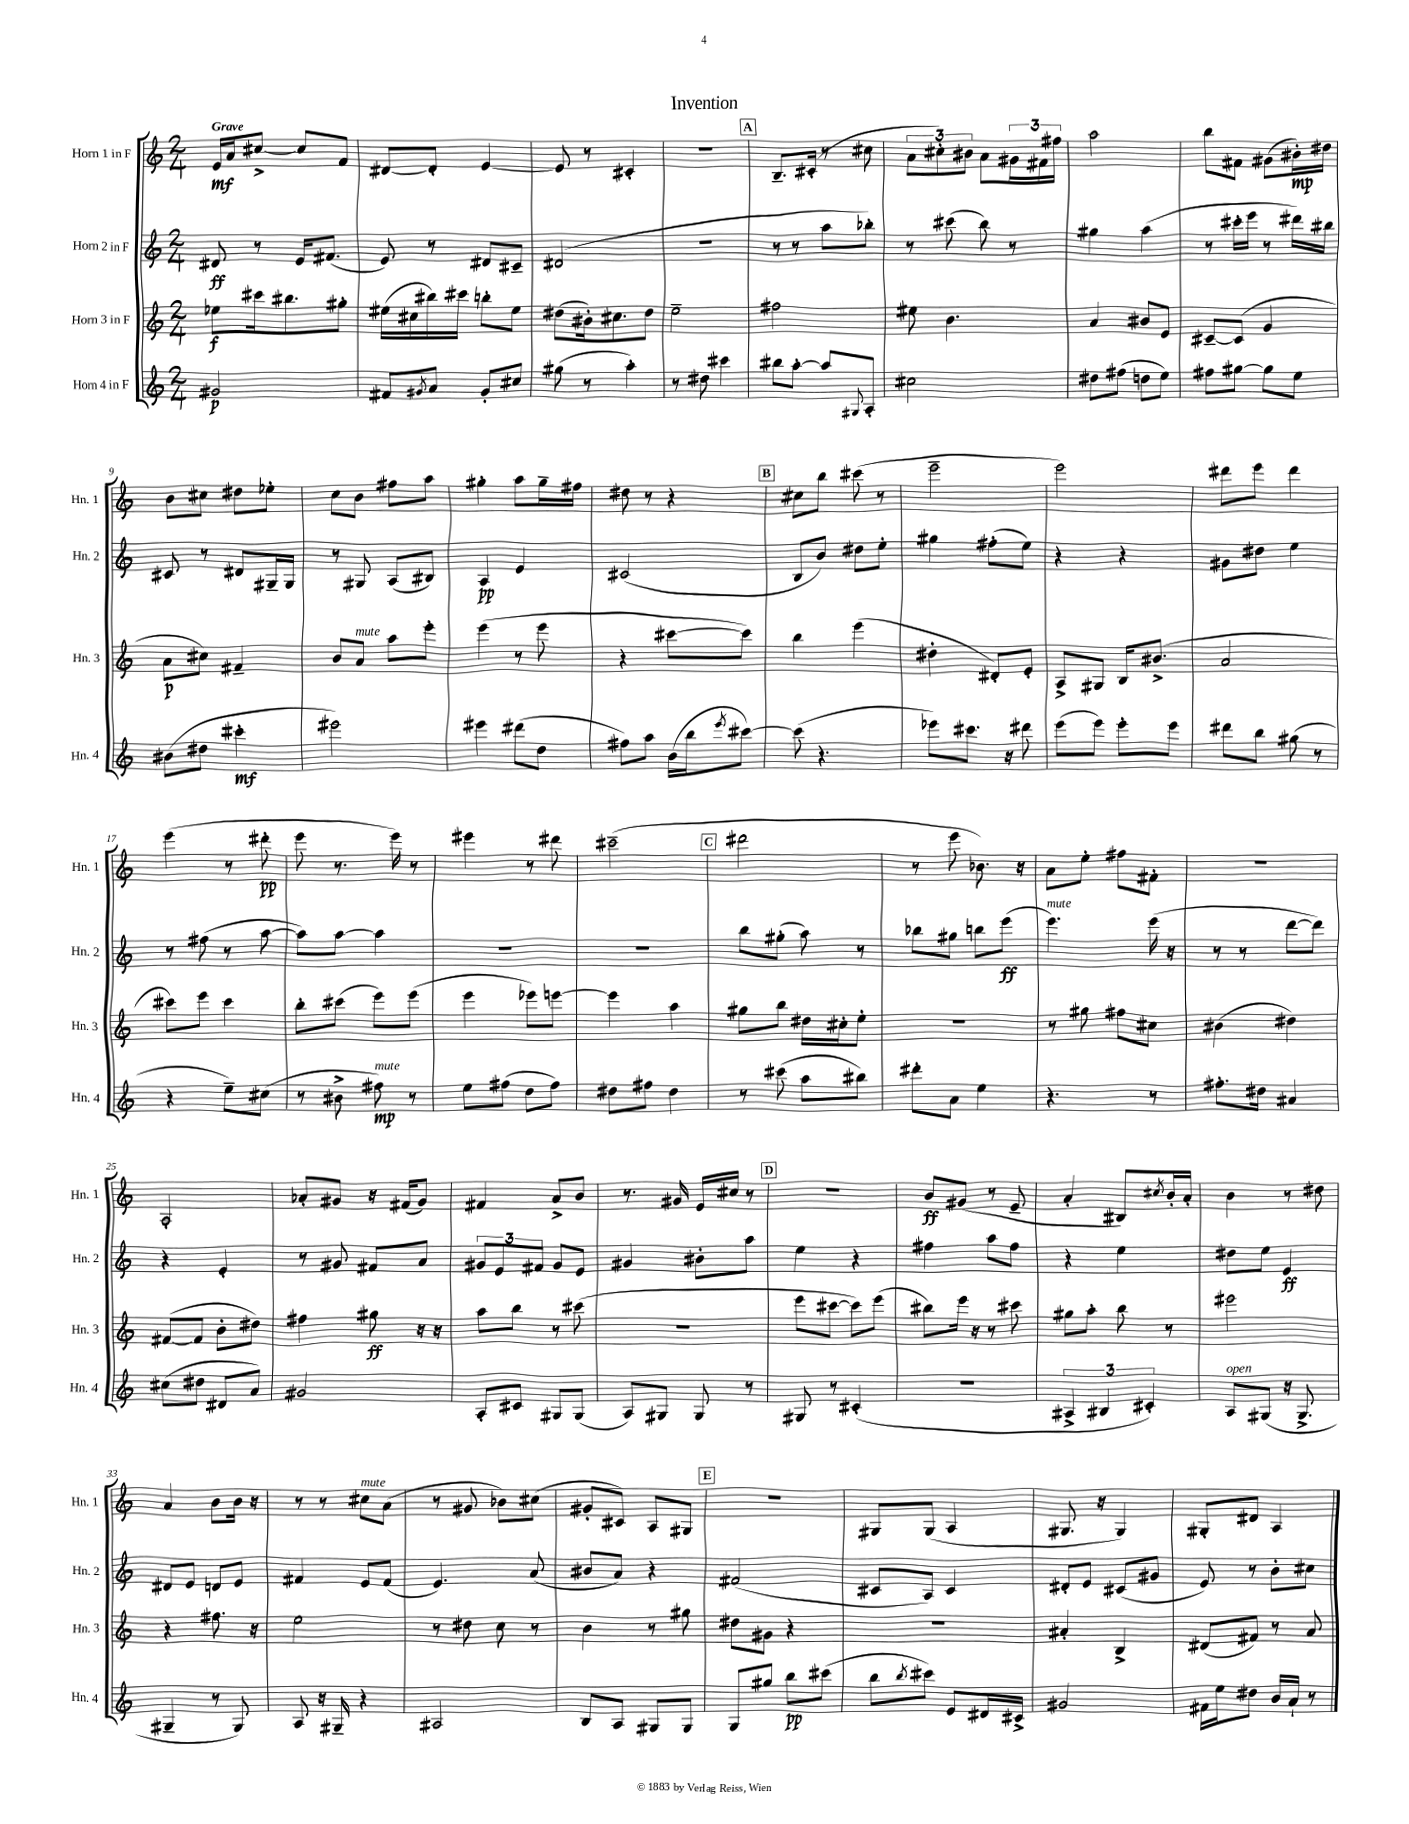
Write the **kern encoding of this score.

**kern	**dynam	**kern	**dynam	**kern	**dynam	**kern	**dynam
*part4	*part4	*part3	*part3	*part2	*part2	*part1	*part1
*staff4	*staff4	*staff3	*staff3	*staff2	*staff2	*staff1	*staff1
*I"Horn 4 in F	*	*I"Horn 3 in F	*	*I"Horn 2 in F	*	*I"Horn 1 in F	*
*I'Hn. 4	*	*I'Hn. 3	*	*I'Hn. 2	*	*I'Hn. 1	*
*clefG2	*	*clefG2	*	*clefG2	*	*clefG2	*
*k[]	*	*k[]	*	*k[]	*	*k[]	*
*M2/4	*	*M2/4	*	*M2/4	*	*M2/4	*
=1	=1	=1	=1	=1	=1	=1	=1
!	!	!	!	!	!	!LO:TX:a:B:t=Grave	!
2g#X/	p	8ee-X\L	f	8d#X/	ff	16e/LL	mf
.	.	.	.	.	.	16a/J	.
.	.	16ccc#X\k	.	8r	.	[8cc#X^/J	.
.	.	8.bb#X\	.	.	.	.	.
.	.	.	.	16e/KL	.	8cc#/L]	.
.	.	.	.	(8.f#X/J	.	.	.
.	.	8gg#X'\J	.	.	.	8f/J	.
=2	=2	=2	=2	=2	=2	=2	=2
8f#X/L	.	(16ee#X\LL	.	8e/)	.	[8d#X/L	.
.	.	16cc#X\	.	.	.	.	.
8qg#X/	.	.	.	.	.	.	.
8a/J	.	16bb#X\)	.	8r	.	8d#'/J]	.
.	.	16ccc#X\JJ	.	.	.	.	.
8g#'/L	.	8bbn'\L	.	8d#X/L	.	[4e/	.
8cc#X/J	.	8ee#\J	.	8c#X~/J	.	.	.
=3	=3	=3	=3	=3	=3	=3	=3
(8gg#X\	.	(8dd#X\L	.	(2d#X/	.	8e/]	.
8r	.	16b#X'\k)	.	.	.	8r	.
.	.	8.cc#X\	.	.	.	.	.
4aa'\)	.	.	.	.	.	4c#X'/	.
.	.	8dd#\J	.	.	.	.	.
=4	=4	=4	=4	=4	=4	=4	=4
8r	.	2ee~\	.	2r	.	2r	.
8dd#X\	.	.	.	.	.	.	.
4ccc#X\	.	.	.	.	.	.	.
!!LO:REH:place=s1:t=A
=5	=5	=5	=5	=5	=5	=5	=5
8bb#X\L	.	2ff#X\	.	8r	.	8.B~/L	.
[8aa'\J	.	.	.	8r	.	.	.
.	.	.	.	.	.	(16c#X'/Jk	.
8aa/L]	.	.	.	8aa\L	.	8r	.
8qqG#X/	.	.	.	.	.	.	.
8A'/J	.	.	.	8bb-X'\J)	.	8cc#X\	.
=6	=6	=6	=6	=6	=6	=6	=6
2cc#X\	.	8ee#X\	.	8r	.	12a\L	.
.	.	.	.	.	.	12cc#X'\)	.
.	.	4.b\	.	(8ccc#X\	.	.	.
.	.	.	.	.	.	12b#X\J	.
.	.	.	.	8bb\)	.	8a\L	.
.	.	.	.	8r	.	24g#X\L	.
.	.	.	.	.	.	24f#X\	.
.	.	.	.	.	.	24ff#X\JJ	.
=7	=7	=7	=7	=7	=7	=7	=7
8dd#X\L	.	4a/	.	4gg#X\	.	2aa\	.
(8ff#X\J	.	.	.	.	.	.	.
8ddn\L	.	8b#X/L	.	(4aa\	.	.	.
8ee\J)	.	8e/J	.	.	.	.	.
=8	=8	=8	=8	=8	=8	=8	=8
8ff#X\L	.	[8c#X~/L	.	8r	.	8bb\L	.
[8gg#X\J	.	(8c#/J]	.	16ccc#X'\LL	.	8f#X\J	.
.	.	.	.	16eee\JJ	.	.	.
8gg#\L]	.	4g/	.	8r	.	(8g#X\L	.
8ee\J	.	.	.	16ddd#X\LL)	.	16b#X'\L)	mp
.	.	.	.	16bb#X\JJ	.	16dd#X\JJ	.
!!LO:LB:g=z
=9	=9	=9	=9	=9	=9	=9	=9
(8b#X\L	.	8a\L	p	8c#X/	.	8b\L	.
8dd#X\J	.	8cc#X\J)	.	8r	.	8cc#X\J	.
4ccc#X'\	mf	4f#X~/	.	8d#X/L	.	8dd#X\L	.
.	.	.	.	16G#X~/L	.	8ee-X'\J	.
.	.	.	.	16G#/JJ	.	.	.
=10	=10	=10	=10	=10	=10	=10	=10
2eee#X\)	.	8b/L	.	8r	.	8cc\L	.
!	!	!LO:TX:a:i:t=mute	!	!	!	!	!
.	.	8a/J	.	8G#X/	.	8b\J	.
.	.	8aa\L	.	(8A/L	.	8ff#X\L	.
.	.	8eee'\J	.	8B#X/J)	.	8aa\J	.
=11	=11	=11	=11	=11	=11	=11	=11
4eee#X\	.	(4eee\	.	4A/	pp	4gg#X'\	.
(8ddd#X\L	.	8r	.	4e/	.	8aa\L	.
8dd\J	.	8eee\	.	.	.	16gg#~\L	.
.	.	.	.	.	.	16ff#X\JJ	.
=12	=12	=12	=12	=12	=12	=12	=12
8ff#X\L)	.	4r	.	(2c#X/	.	8dd#X\	.
8aa\J	.	.	.	.	.	8r	.
(16b\LL	.	[8ccc#X\L	.	.	.	4r	.
16bb\J	.	.	.	.	.	.	.
8qeee/	.	.	.	.	.	.	.
[8ccc#X\J)	.	8ccc#\J])	.	.	.	.	.
!!LO:REH:place=s1:t=B
=13	=13	=13	=13	=13	=13	=13	=13
(8ccc#\]	.	4bb\	.	8B/L	.	8cc#X\L	.
4.r	.	.	.	8b/J)	.	8bb\J	.
.	.	(4eee\	.	8dd#X\L	.	(8ccc#X\	.
.	.	.	.	8ee'\J	.	8r	.
=14	=14	=14	=14	=14	=14	=14	=14
8eee-X\L)	.	4dd#X'\	.	4gg#X\	.	2eee~\	.
8.ccc#X\J	.	.	.	.	.	.	.
.	.	8d#X'/L)	.	(8ff#X'\L	.	.	.
16r	.	.	.	.	.	.	.
8ddd#X\	.	8e'/J	.	8ee\J)	.	.	.
=15	=15	=15	=15	=15	=15	=15	=15
(8eee\L	.	8A^/L	.	4r	.	2eee\)	.
8eee\J)	.	8G#X/J	.	.	.	.	.
8eee'\L	.	16B/KL	.	4r	.	.	.
.	.	(8.b#X^/J	.	.	.	.	.
8eee\J	.	.	.	.	.	.	.
=16	=16	=16	=16	=16	=16	=16	=16
8ddd#X\L	.	2a/	.	8g#X\L	.	8ddd#X\L	.
8bb\J	.	.	.	8dd#X\J	.	8eee\J	.
(8gg#X\	.	.	.	4ee\	.	4ddd#\	.
8r	.	.	.	.	.	.	.
!!LO:LB:g=z
=17	=17	=17	=17	=17	=17	=17	=17
4r	.	8ccc#X\L)	.	8r	.	(4eee\	.
.	.	8eee\J	.	(8ff#X\	.	.	.
8ee~\L)	.	4ccc#\	.	8r	.	8r	.
(8cc#X\J	.	.	.	[8aa\	.	8ddd#X'\	pp
=18	=18	=18	=18	=18	=18	=18	=18
8r	.	8bb'\L	.	8aa\L])	.	8eee\	.
8b#X^\	.	(8ccc#X\J	.	[8aa\J	.	8.r	.
!LO:TX:a:i:t=mute	!	!	!	!	!	!	!
8ff#X\)	mp	8eee\L)	.	4aa\]	.	.	.
.	.	.	.	.	.	16eee\)	.
8r	.	(8eee\J	.	.	.	8r	.
=19	=19	=19	=19	=19	=19	=19	=19
8ee\L	.	4eee\	.	2r	.	4eee#X\	.
(8ff#X\J	.	.	.	.	.	.	.
8dd\L	.	8eee-X\L)	.	.	.	8r	.
8ff#\J)	.	[8eeen\J	.	.	.	8ddd#X\	.
=20	=20	=20	=20	=20	=20	=20	=20
8dd#X\L	.	4eee\]	.	2r	.	(2ccc#X~\	.
8ff#X\J	.	.	.	.	.	.	.
4dd#\	.	4aa\	.	.	.	.	.
!!LO:REH:place=s1:t=C
=21	=21	=21	=21	=21	=21	=21	=21
8r	.	8gg#X\L	.	8bb\L	.	2ddd#X\	.
(8ccc#X\	.	8bb\J	.	(8gg#X'\J	.	.	.
8aa\L	.	16dd#X\LL	.	8aa\)	.	.	.
.	.	16cc#X'\J	.	.	.	.	.
8bb#X\J)	.	8ee'\J	.	8r	.	.	.
=22	=22	=22	=22	=22	=22	=22	=22
8ddd#X'\L	.	2r	.	8bb-X\L	.	8r	.
8a\J	.	.	.	8gg#X\J	.	8eee\	.
4ee\	.	.	.	8bbn\L	.	8.b-X\)	.
.	.	.	.	(8eee\J	ff	.	.
.	.	.	.	.	.	16r	.
=23	=23	=23	=23	=23	=23	=23	=23
!	!	!	!	!LO:TX:a:i:t=mute	!	!	!
4.r	.	8r	.	4.eee\)	.	8a\L	.
.	.	8gg#X\	.	.	.	8ee'\J	.
.	.	8ff#X\L	.	.	.	8ff#X\L	.
8r	.	8cc#X\J	.	(16eee\	.	8f#X'\J	.
.	.	.	.	16r	.	.	.
=24	=24	=24	=24	=24	=24	=24	=24
8.ff#X'\L	.	(4b#X\	.	8r	.	2r	.
.	.	.	.	8r	.	.	.
16dd#X\Jk	.	.	.	.	.	.	.
4a#X/	.	4dd#X\)	.	[8ddd\L	.	.	.
.	.	.	.	8ddd\J])	.	.	.
!!LO:LB:g=z
=25	=25	=25	=25	=25	=25	=25	=25
(8cc#X\L	.	([8f#X/L	.	4r	.	2A'/	.
8dd#X\J	.	8f#/J]	.	.	.	.	.
8d#X/L	.	8b'\L	.	4e'/	.	.	.
8a/J)	.	8dd#X\J)	.	.	.	.	.
=26	=26	=26	=26	=26	=26	=26	=26
2g#X/	.	4ff#X\	.	8r	.	8a-X'/L	.
.	.	.	.	8g#X/	.	8g#X/J	.
.	.	8gg#X\	ff	8f#X/L	.	16r	.
.	.	.	.	.	.	(16f#X/KL	.
.	.	16r	.	8a/J	.	8g#/J)	.
.	.	16r	.	.	.	.	.
=27	=27	=27	=27	=27	=27	=27	=27
8A'/L	.	8aa\L	.	12g#X/L	.	4f#X/	.
.	.	.	.	12e/	.	.	.
8c#X/J	.	8bb\J	.	.	.	.	.
.	.	.	.	12f#X/J	.	.	.
8G#X/L	.	8r	.	8g#/L	.	8a^/L	.
(8G#/J	.	(8ccc#X\	.	8e/J	.	8b/J	.
=28	=28	=28	=28	=28	=28	=28	=28
8A/L)	.	2r	.	4g#X/	.	8.r	.
8G#X/J	.	.	.	.	.	.	.
.	.	.	.	.	.	16g#X/	.
8G#/	.	.	.	8b#X'\L	.	16e/LL	.
.	.	.	.	.	.	16cc#X/JJ	.
8r	.	.	.	8aa\J	.	8r	.
!!LO:REH:place=s1:t=D
=29	=29	=29	=29	=29	=29	=29	=29
8G#X/	.	8eee\L	.	4ee\	.	2r	.
8r	.	[8ccc#X\J	.	.	.	.	.
(4c#X'/	.	8ccc#\L])	.	4r	.	.	.
.	.	(8eee\J	.	.	.	.	.
=30	=30	=30	=30	=30	=30	=30	=30
2r	.	8bb#X\L)	.	4ff#X\	.	8b/L	ff
.	.	16eee\Jk	.	.	.	(8g#X/J	.
.	.	16r	.	.	.	.	.
.	.	8r	.	8aa\L	.	8r	.
.	.	8ccc#X\	.	8ff#\J	.	8e~/	.
=31	=31	=31	=31	=31	=31	=31	=31
6A#X^/	.	8gg#X\L	.	4r	.	4a'/	.
.	.	8aa'\J	.	.	.	.	.
6B#X/	.	.	.	.	.	.	.
.	.	8bb\	.	4ee\	.	8B#X/L)	.
6c#X'/)	.	.	.	.	.	.	.
.	.	.	.	.	.	8qcc#X/	.
.	.	8r	.	.	.	16b'/L	.
.	.	.	.	.	.	16a'/JJ	.
=32	=32	=32	=32	=32	=32	=32	=32
!LO:TX:a:i:t=open	!	!	!	!	!	!	!
8A/L	.	2eee#X\	.	8dd#X\L	.	4b\	.
(8G#X/J	.	.	.	8ee\J	.	.	.
16r	.	.	.	4e/	ff	8r	.
8.G#^/	.	.	.	.	.	.	.
.	.	.	.	.	.	8dd#X\	.
!!LO:LB:g=z
=33	=33	=33	=33	=33	=33	=33	=33
4G#X~/	.	4r	.	8d#X/L	.	4a/	.
.	.	.	.	8e/J	.	.	.
8r	.	8.ff#X\	.	8dn/L	.	8b\L	.
8G#/)	.	.	.	8e/J	.	16b\Jk	.
.	.	16r	.	.	.	16r	.
=34	=34	=34	=34	=34	=34	=34	=34
8A/	.	2ee\	.	4f#X/	.	8r	.
16r	.	.	.	.	.	8r	.
16G#X~/	.	.	.	.	.	.	.
!	!	!	!	!	!	!LO:TX:a:i:t=mute	!
4r	.	.	.	8e/L	.	8cc#X\L	.
.	.	.	.	(8f#/J	.	(8a\J	.
=35	=35	=35	=35	=35	=35	=35	=35
2A#X/	.	8r	.	4.e/)	.	8r	.
.	.	8dd#X\	.	.	.	8g#X/	.
.	.	8cc\	.	.	.	8b-X\L)	.
.	.	8r	.	(8a/	.	(8cc#X\J	.
=36	=36	=36	=36	=36	=36	=36	=36
8B/L	.	4b\	.	8b#X/L	.	8g#X'/L	.
8A/J	.	.	.	8a/J)	.	8c#X/J)	.
8G#X/L	.	8r	.	4r	.	8A/L	.
8G#/J	.	8gg#X\	.	.	.	8G#X/J	.
!!LO:REH:place=s1:t=E
=37	=37	=37	=37	=37	=37	=37	=37
8G/L	.	8dd#X\L	.	(2f#X/	.	2r	.
8gg#X/J	.	8g#X\J	.	.	.	.	.
8bb\L	pp	4r	.	.	.	.	.
(8ccc#X\J	.	.	.	.	.	.	.
=38	=38	=38	=38	=38	=38	=38	=38
8bb\L	.	2r	.	8c#X/L	.	8G#X/L	.
8qbb/	.	.	.	.	.	.	.
8ccc#X\J)	.	.	.	8A/J)	.	(8G#/J	.
8e/L	.	.	.	4c#/	.	4A/	.
16d#X/L	.	.	.	.	.	.	.
16c#X^/JJ	.	.	.	.	.	.	.
=39	=39	=39	=39	=39	=39	=39	=39
2g#X/	.	4a#X'/	.	8d#X'/L	.	8.G#X/	.
.	.	.	.	8e/J	.	.	.
.	.	.	.	.	.	16r	.
.	.	4B^/	.	(8c#X/L	.	4G#/)	.
.	.	.	.	8g#X/J	.	.	.
=40	=40	=40	=40	=40	=40	=40	=40
16f#X\LL	.	(8d#X/L	.	8e/)	.	8G#X'/L	.
16ee\J	.	.	.	.	.	.	.
8dd#X\J	.	8f#X/J)	.	8r	.	8d#X/J	.
16b/LL	.	8r	.	8b'\L	.	4A/	.
16a`/JJ	.	.	.	.	.	.	.
8r	.	8a/	.	8cc#X\J	.	.	.
==	==	==	==	==	==	==	==
*-	*-	*-	*-	*-	*-	*-	*-
